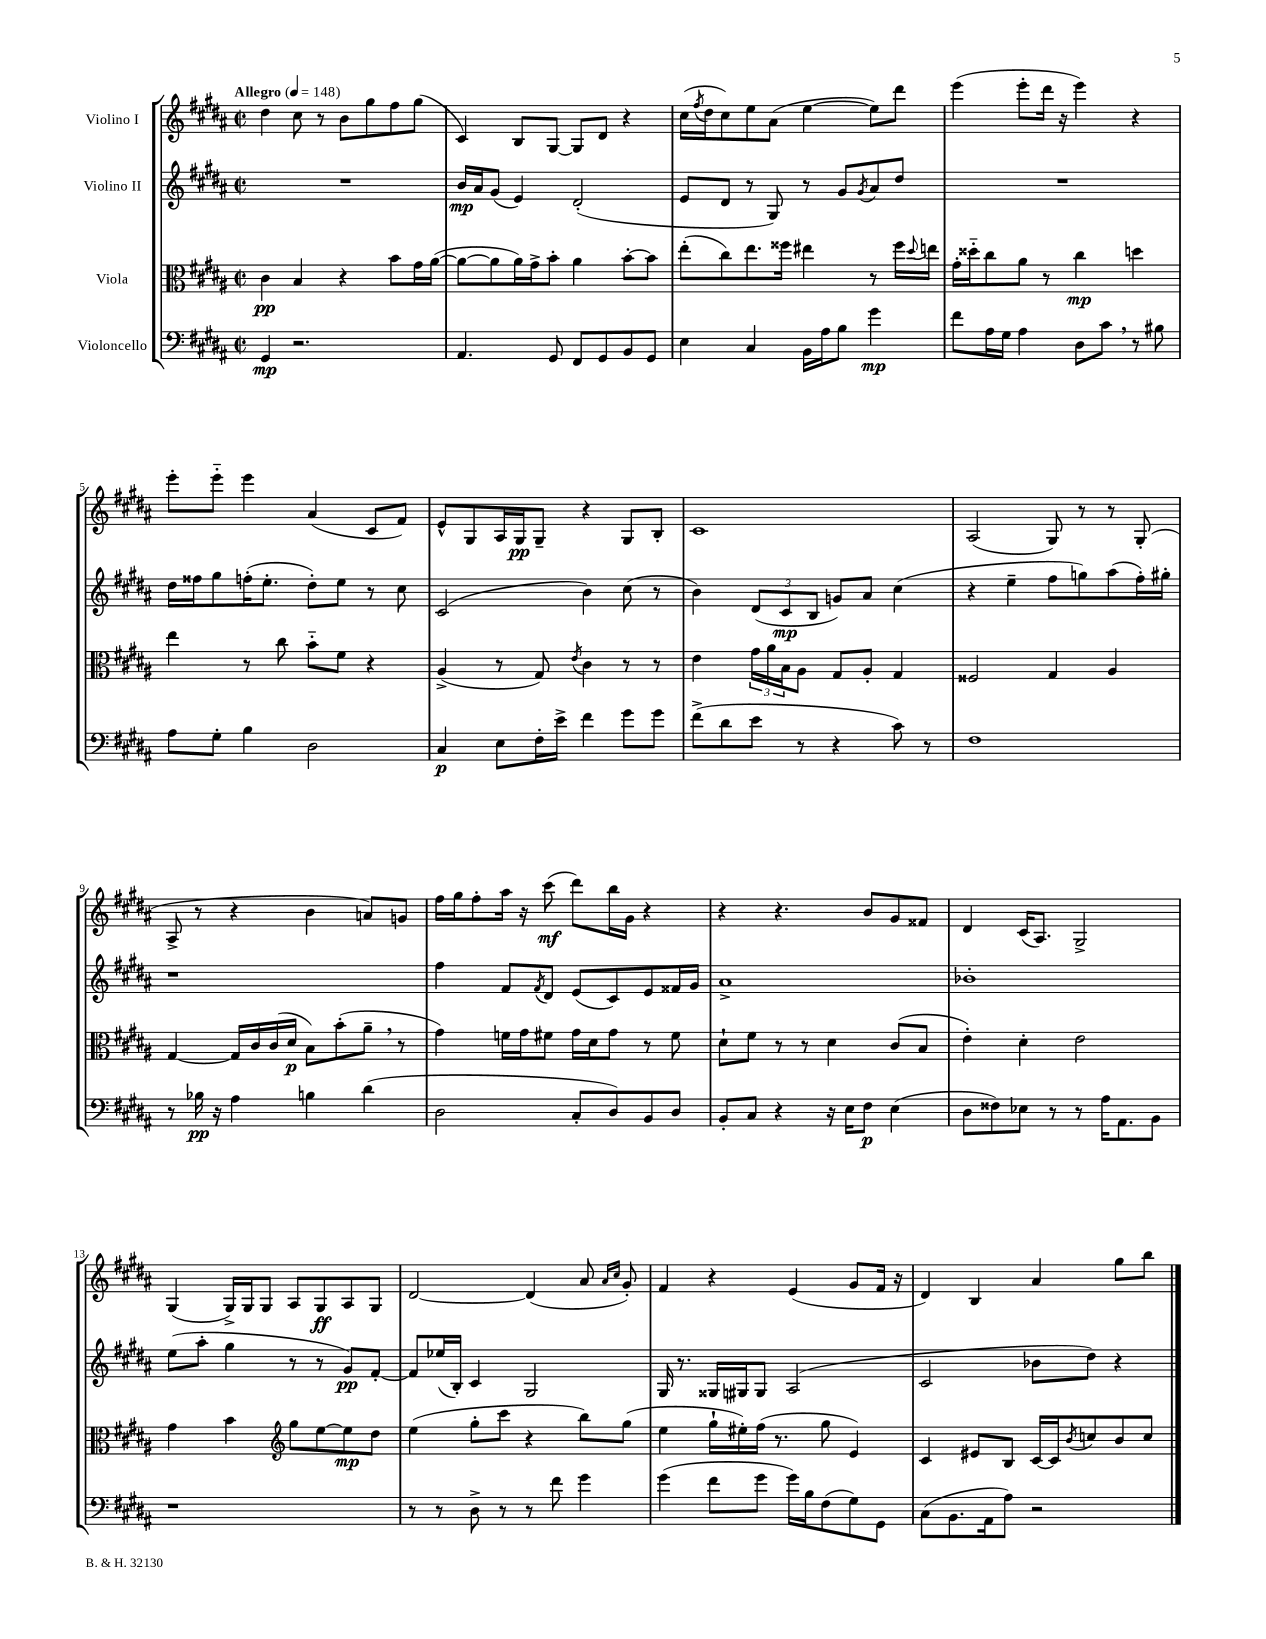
<<
\new StaffGroup <<
\new Staff = "s0" \with { instrumentName = "Violino I" } {
    \clef treble \key b \major \defaultTimeSignature \time 2/2 \tempo "Allegro" 4 = 148
    dis''4 cis''8 r8 b'8 gis''8 fis''8 gis''8( |
    cis'4) b8 gis8~ gis8 dis'8 r4 |
    cis''16( \acciaccatura { fis''8 } dis''16 cis''8) e''8 ais'8( e''4~ e''8) dis'''8 |
    e'''4( e'''8-. dis'''16 r16 e'''4) r4 |
    e'''8-. e'''8-_ e'''4 ais'4( cis'8 fis'8) |
    e'8-^ gis8 ais16 gis16\pp gis8-- r4 gis8 b8-. |
    cis'1 |
    ais2( gis8) r8 r8 gis8-.( |
    ais8-> r8 r4 b'4 a'8) g'8 |
    fis''16 gis''16 fis''8-. ais''16 r16 cis'''8\mf( dis'''8) b''16 gis'16 r4 |
    r4 r4. b'8 gis'8 fisis'8 |
    dis'4 cis'16( ais8.) gis2-> |
    gis4( gis16->) gis16 gis8 ais8 gis8\ff ais8 gis8 |
    dis'2~ dis'4( ais'8 \grace { ais'16 cis''16 } gis'8-.) |
    fis'4 r4 e'4( gis'8 fis'16 r16 |
    dis'4) b4 ais'4 gis''8 b''8 \bar "|." |
}
\new Staff = "s1" \with { instrumentName = "Violino II" } {
    \clef treble \key b \major \defaultTimeSignature \time 2/2
    R1 |
    b'16\mp ais'16 gis'8( e'4) dis'2-.( |
    e'8 dis'8 r8 gis8) r8 gis'8 \acciaccatura { gis'8 } ais'8 dis''8 |
    R1 |
    dis''16 fisis''16 gis''8 f''16-.( e''8.-. dis''8-.) e''8 r8 cis''8 |
    cis'2( b'4) cis''8( r8 |
    b'4) \tuplet 3/2 { dis'8( cis'8\mp b8 } g'8) ais'8 cis''4( |
    r4 e''4-- fis''8 g''8) ais''8( fis''16-.) gis''16-. |
    r1 |
    fis''4 fis'8 \acciaccatura { fis'8 } dis'8 e'8( cis'8) e'8 fisis'16 gis'16 |
    ais'1-> |
    bes'1-. |
    e''8( ais''8-. gis''4 r8 r8 gis'8\pp) fis'8~-. |
    fis'8 ees''16( b16-.) cis'4 gis2 |
    gis16 r8. gisis16 gis16 gis8 ais2( |
    cis'2 bes'8 dis''8) r4 \bar "|." |
}
\new Staff = "s2" \with { instrumentName = "Viola" } {
    \clef alto \key b \major \defaultTimeSignature \time 2/2
    cis'4\pp b4 r4 b'8 gis'16 ais'16~( |
    ais'8~ ais'8 ais'16) gis'16-> b'8-. ais'4 b'8~-. b'8 |
    e''8-.( cis''8) e''8. fisis''16 eis''4 r8 fisis''16 \appoggiatura { dis''8 } e''16 |
    gis'16-. disis''16-_ cis''8 ais'8 r8 cis''4\mp d''4 |
    e''4 r8 cis''8 b'8-_ fis'8 r4 |
    ais4->( r8 gis8) \acciaccatura { e'8 } cis'4 r8 r8 |
    e'4 \tuplet 3/2 { gis'16 ais'16 b16 } ais8 gis8 ais8-. gis4 |
    fisis2 gis4 ais4 |
    gis4~ gis16 cis'16 cis'16( dis'16\p b8) b'8-.( ais'8-- \breathe r8 |
    gis'4) f'16 gis'16 fis'8 gis'16 dis'16 gis'8 r8 fis'8 |
    dis'8-! fis'8 r8 r8 dis'4 cis'8( b8 |
    e'4-.) dis'4-. e'2 |
    gis'4 b'4 \clef treble gis''8 e''8~ e''8\mp dis''8 |
    e''4( gis''8-. cis'''8 r4 b''8) gis''8( |
    e''4 gis''16-! eis''16-.) fis''16( r8. gis''8 e'4) |
    cis'4 eis'8 b8 cis'16~ cis'16 \acciaccatura { b'8 } c''8 b'8 c''8 \bar "|." |
}
\new Staff = "s3" \with { instrumentName = "Violoncello" } {
    \clef bass \key b \major \defaultTimeSignature \time 2/2
    gis,4\mp r2. |
    ais,4. gis,8 fis,8 gis,8 b,8 gis,8 |
    e4 cis4 b,16 ais16 b8 gis'4\mp |
    fis'8 ais16 gis16 ais4 dis8 cis'8 \breathe r8 bis8 |
    ais8 gis8-. b4 dis2 |
    cis4\p e8 fis16-. e'16-> fis'4 gis'8 gis'8 |
    fis'8->( dis'8 e'8 r8 r4 cis'8) r8 |
    fis1 |
    r8 bes16\pp r16 ais4 b4 dis'4( |
    dis2 cis8-. dis8) b,8 dis8 |
    b,8-. cis8 r4 r16 e16 fis8\p e4( |
    dis8 fisis8) ees8 r8 r8 ais16 ais,8. b,8 |
    r1 |
    r8 r8 dis8-> r8 r8 fis'8 gis'4 |
    gis'4( fis'8 gis'8 gis'16) b16 fis8( gis8) gis,8 |
    cis8( b,8. ais,16 ais8) r2 \bar "|." |
}
>>
>>
